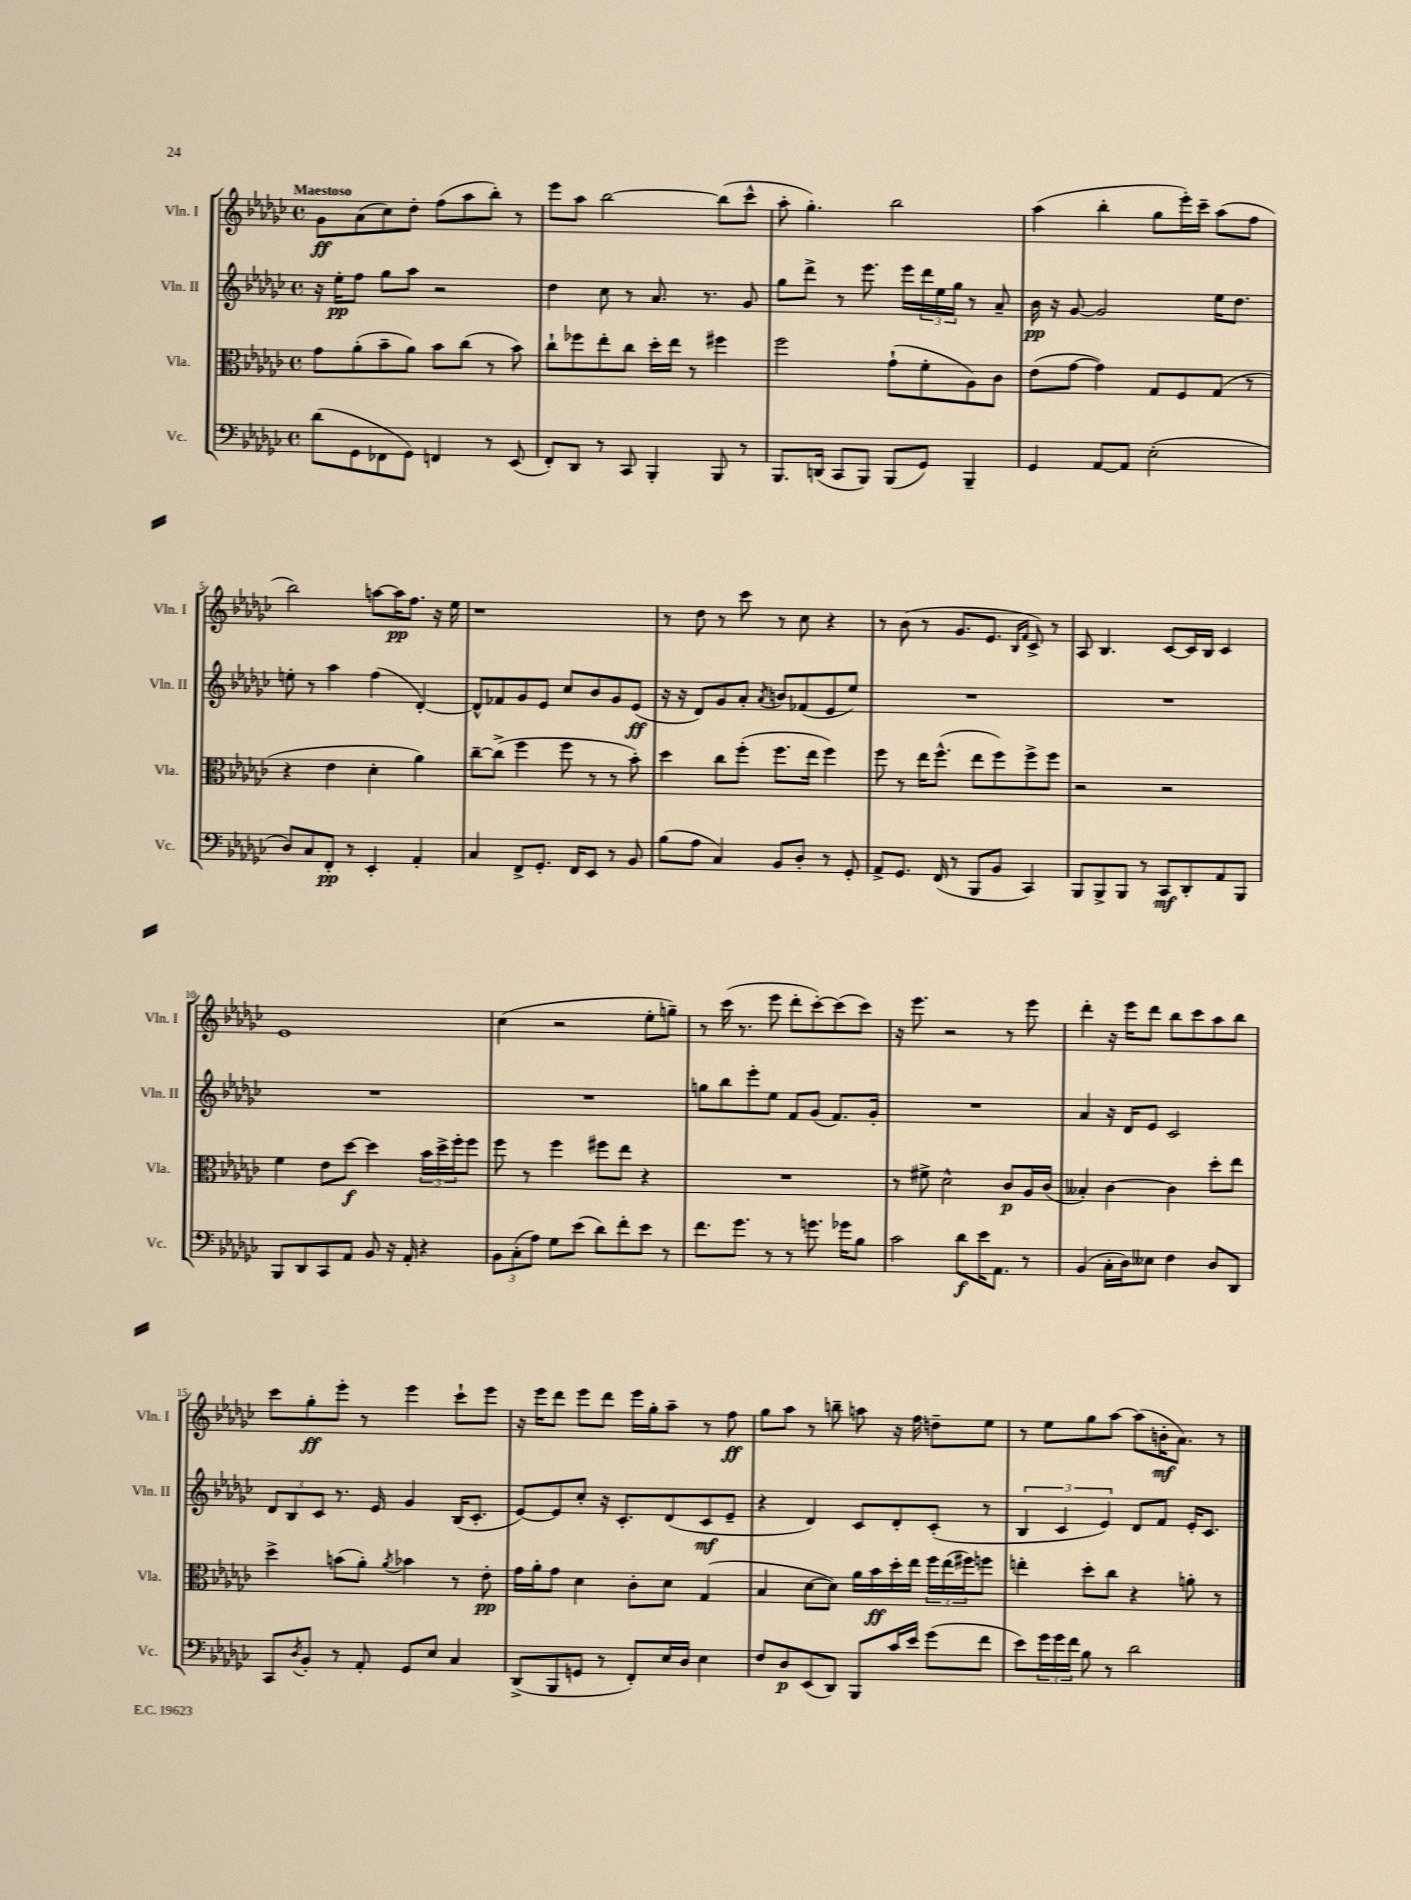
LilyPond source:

<<
\new StaffGroup <<
\new Staff = "s0" \with { instrumentName = "Vln. I" shortInstrumentName = "Vln. I" } {
    \clef treble \key ges \major \defaultTimeSignature \time 4/4 \tempo "Maestoso"
    ges'8\ff aes'8( ces''8) des''8-. f''8( aes''8 bes''8-.) r8 |
    ees'''8 aes''8 bes''2~ bes''8( ces'''8-^ |
    aes''8-. ges''4.-.) bes''2 |
    aes''4( bes''4-. ges''8 ees'''16-.) ces'''16-- aes''8( f''8 |
    bes''2) a''8~ a''16\pp f''8. r16 ees''16 |
    r1 |
    r8 des''8 r8 ces'''8 r8 ces''8 r4 |
    r8 bes'8( r8 ges'8. ees'8. \grace { bes16 f'16 } ces'8->) r8 |
    aes8 bes4. ces'8~ ces'16 bes16 ces'4 |
    ees'1 |
    ces''4( r2 ees''8-. g''8--) |
    r8 ces'''16( r8. ees'''8 des'''8-. ces'''8~-.) ces'''8( ces'''8) |
    r16 ees'''8. r2 r8 ees'''8 |
    des'''4-. r16 ees'''16 des'''8 bes''8 ces'''8 aes''8 bes''8 |
    ces'''8 ges''8-.\ff ees'''8-. r8 ees'''4 ces'''8-! ees'''8 |
    r16 ees'''16 des'''8 ees'''8 des'''8 ees'''16 ges''16-. aes''8-- r8 f''8\ff |
    ges''8 aes''8 r8 b''8-- a''8 r16 f''16 d''8-- ees''8 |
    r8 ees''8 ges''8 aes''8~ aes''8( b'16-.\mf aes'8.) r8 \bar "|." |
}
\new Staff = "s1" \with { instrumentName = "Vln. II" shortInstrumentName = "Vln. II" } {
    \clef treble \key ges \major \defaultTimeSignature \time 4/4
    r16 ees''16-.\pp f''8 ges''8 aes''8 r2 |
    des''4 ces''8 r8 aes'8. r8. ges'8 |
    ges''8 des'''8-> r8 ees'''8. ees'''16 \tuplet 3/2 { des'''16 ees''16 ges''16 } r8 aes'8-- |
    bes'16\pp r16 ges'8~ ges'2 ees''16 des''8. |
    e''8-. r8 aes''4 f''4( des'4~-.) |
    des'8-^ fes'8 ges'8 ees'8 ces''8 bes'8 ges'8 ees'8\ff( |
    r16 r16 des'8) ges'8 aes'8-. \acciaccatura { aes'8 } b'8 fes'8( ees'8 ees''8) |
    R1 |
    R1 |
    R1 |
    R1 |
    g''8 bes''8 ees'''8-. ees''8 f'8 ges'8( f'8.) ges'16-. |
    R1 |
    aes'4 r16 des'16 ees'8 ces'2 |
    \tuplet 3/2 { des'8 bes8 ces'8 } r8. ees'16 ges'4 bes16( ces'8.-. |
    ees'8~) ees'8 ces''8-. r16 ces'8.-. des'8( ces'8\mf ees'8-- |
    r4 des'4) ces'8 des'8-. ces'8-.( r8 |
    \tuplet 3/2 { bes4 ces'4 ees'4) } des'8 f'8 ees'16-. ces'8. \bar "|." |
}
\new Staff = "s2" \with { instrumentName = "Vla." shortInstrumentName = "Vla." } {
    \clef alto \key ges \major \defaultTimeSignature \time 4/4
    ges'8 aes'8-.( bes'8-- aes'8) bes'8 ces''8( r8 bes'8) |
    ces''8-! fes''8 ees''8-. ces''8 des''16-. ees''16 r8 fis''4 |
    f''2 ges'8-!( f'8-. aes8) ces'8 |
    ees'8( ges'8~ ges'4) ges8 f8 ges8( r8 |
    r4 ees'4 des'4-. aes'4) |
    ces''8~-- ces''8->( f''4 f''8 r8 r8 bes'8-.) |
    des''4 ces''8 f''8-.( f''8. ees''16 f''4) |
    f''8 r8 ees''16 f''8.-^( ees''8 f''8) f''8-> f''8 |
    r2 r2 |
    f'4 ees'8 des''8~\f des''4 \tuplet 3/2 { bes'16 des''16-> f''16-. } f''8 |
    f''8 r8 f''4 fis''8 ees''8 r4 |
    R1 |
    r8 fis'8-> des'2-^ ces'8\p aes16 ces'16( |
    beses4-.) ces'4~ ces'4 des''8-. ees''8 |
    des''4-> b'8( aes'8-.) \acciaccatura { aes'8 } bes'4 r8 ees'8-.\pp |
    ges'16 aes'16-. ges'8 des'4 ces'8-. des'8 ges4( |
    bes4 des'8~ des'8) aes'16 bes'16\ff des''16-. ees''16 \tuplet 3/2 { f''16 ees''16( fis''16) } f''8 |
    e''4-. des''8-. ces''8 r4 a'8-. r8 \bar "|." |
}
\new Staff = "s3" \with { instrumentName = "Vc." shortInstrumentName = "Vc." } {
    \clef bass \key ges \major \defaultTimeSignature \time 4/4
    des'8( ges,8 fes,8 ges,8) f,4 r8 ees,8( |
    f,8-.) des,8 r8 ces,8 bes,,4-. bes,,8 r8 |
    bes,,8. d,16( ces,8 bes,,8) bes,,8( ges,8) bes,,4-- |
    ges,4 aes,8~ aes,8 ees2-.( |
    des8) ces8 f,8-.\pp r8 ees,4-. aes,4-. |
    ces4 f,8-> ges,8.-. f,16 ees,8 r8 bes,8 |
    bes8( aes8 ces4) bes,8 des8-. r8 ges,8-. |
    aes,8-> ges,8. f,16( r8 bes,,8 bes,8 ces,4) |
    bes,,8 bes,,8-> bes,,8 r8 ces,8\mf des,8-. aes,8 bes,,8 |
    bes,,8 des,8 ces,8 aes,8 bes,8 r16 aes,16-. r4 |
    \tuplet 3/2 { bes,8 ces8-.( aes8) } ges8 ees'8( des'8) f'8-. ees'8 r8 |
    f'8. ges'8. r8 r8 g'8. ges'16 bes8 |
    ces'2 des'8\f ees'16 aes,8. r8 |
    bes,4( ces16-. des16) eeses8 f4 des8 des,8 |
    ces,8 \acciaccatura { des8 } bes,8-. r8 aes,8-. ges,8 ees8 ces4 |
    des,8->( bes,,8 g,8 r8 f,8-.) ees16 des16 ees4 |
    f8 des8\p ees,8( des,8) bes,,8 ces'16 ees'16 ges'8( f'8 |
    ees'8) \tuplet 3/2 { ges'16 ges'16 f'16 } bes8 r8 des'2 \bar "|." |
}
>>
>>
